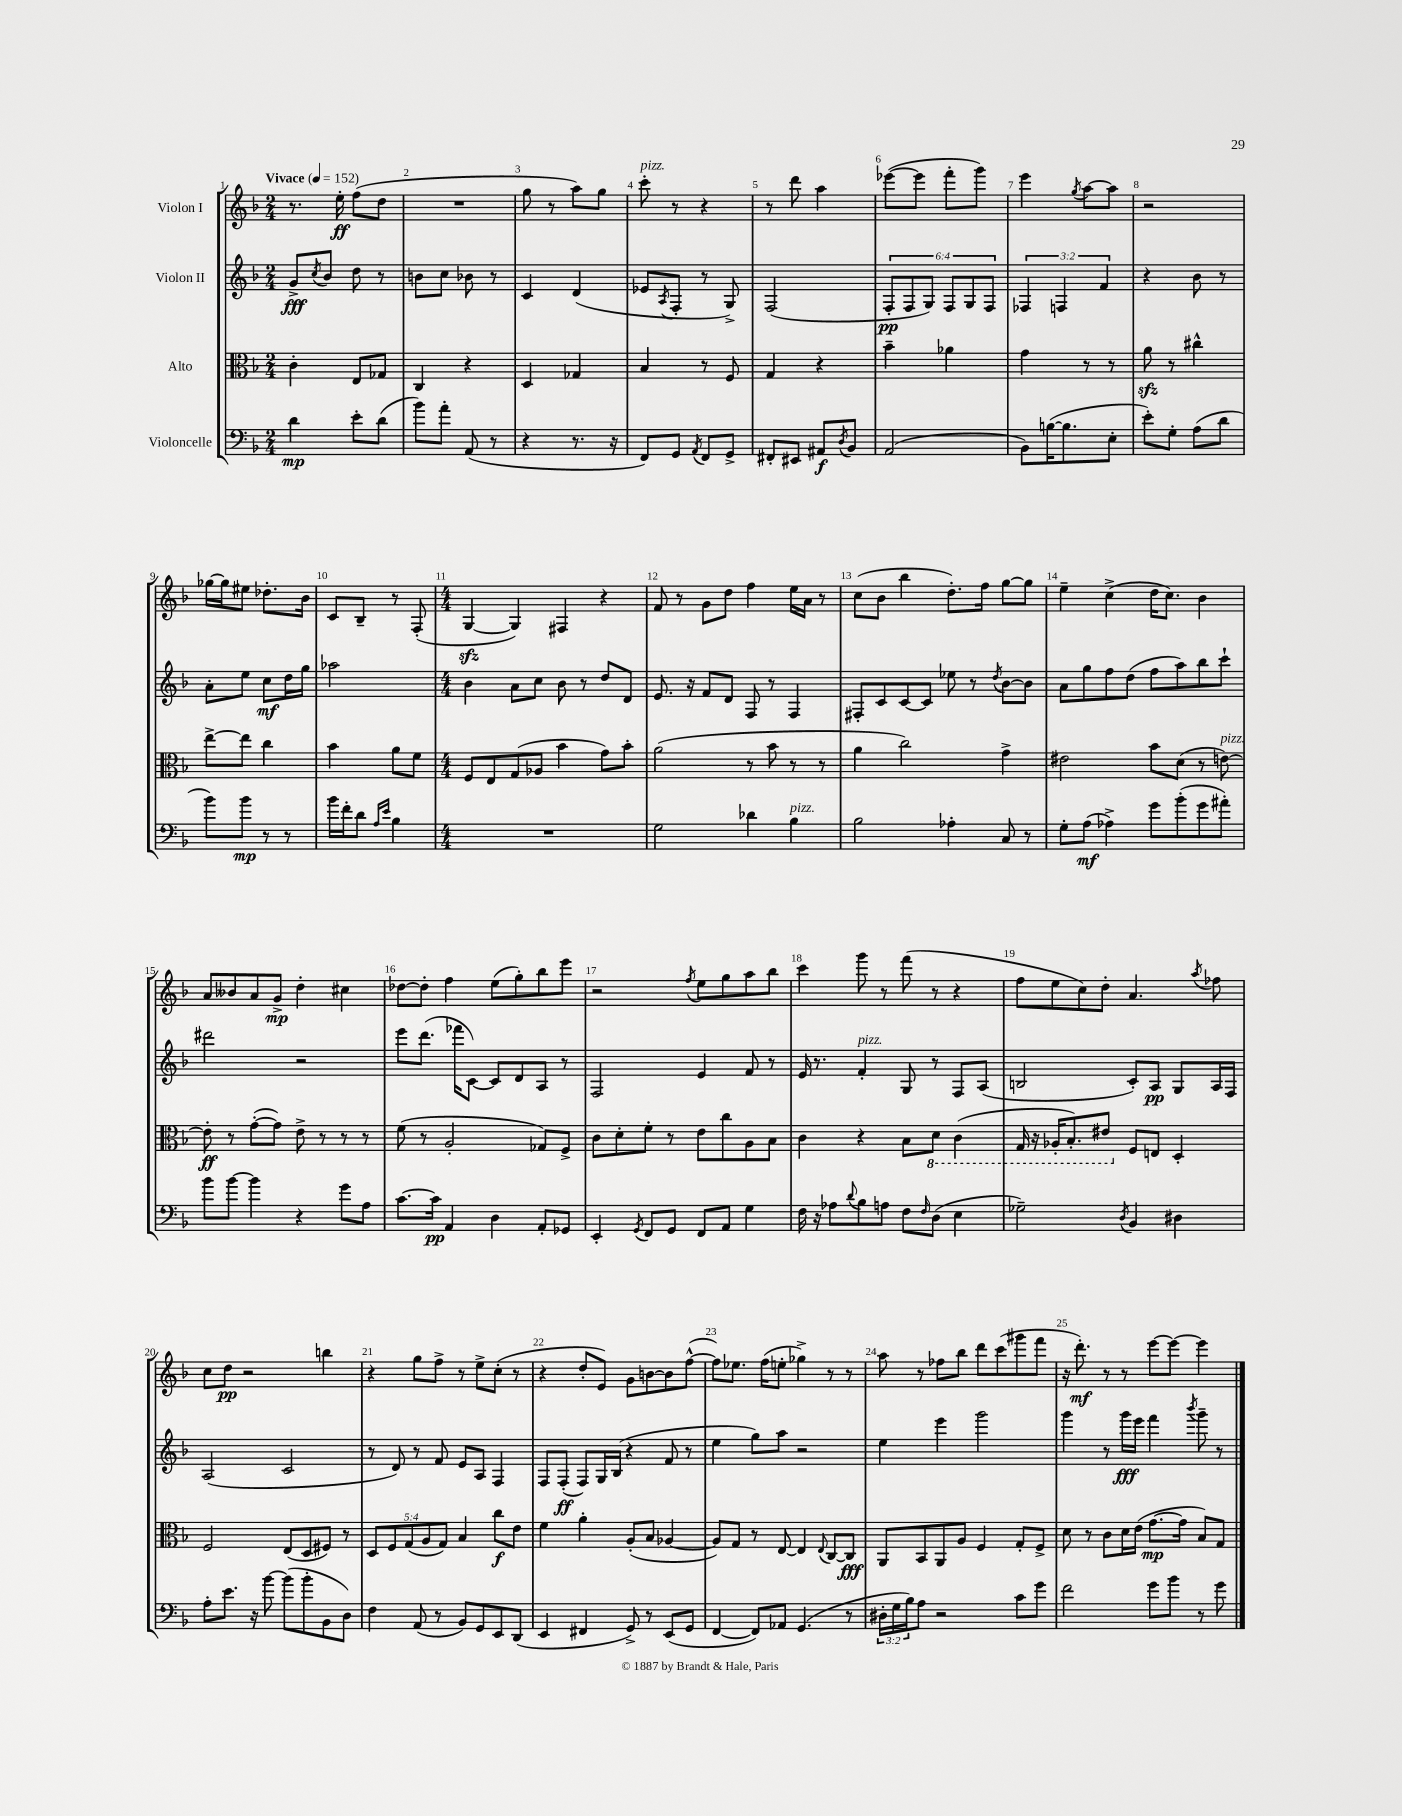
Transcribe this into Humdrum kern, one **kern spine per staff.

**kern	**kern	**kern	**kern
*staff4	*staff3	*staff2	*staff1
*clefF4	*clefC3	*clefG2	*clefG2
*k[b-]	*k[b-]	*k[b-]	*k[b-]
*M2/4	*M2/4	*M2/4	*M2/4
*MM152	*MM152	*MM152	*MM152
4d\	4c'\	8g^/L	8.r
.	.	8qcc/	.
.	.	8b-/J	.
.	.	.	16ee'\
8e'\L	8E/L	8dd\	(8ff\L
(8d\J	8G-/J	8r	8dd\J
=	=	=	=
8b-\L)	4C/	8b\L	2r
8a'\J	.	8cc\J	.
(8AA/	4r	8b-\	.
8r	.	8r	.
=	=	=	=
4r	4D/	4c/	8gg\
.	.	.	8r
8.r	4G-/	(4d/	8aa\L)
.	.	.	8gg\J
16r	.	.	.
=	=	=	=
8FF/L)	4B-/	8e-/L	8ccc'\
.	.	8qA/	.
8GG/J	.	8F'/J	8r
8qAA/	.	.	.
8FF/L	8r	8r	4r
8GG^/J	8F/	8G^/)	.
=	=	=	=
8FF#'/L	4G/	(2F/	8r
8EE#/J	.	.	8ddd\
8AA#/L	4r	.	4aa\
8qD/	.	.	.
8BB-/J	.	.	.
=	=	=	=
(2AA/	4b-~\	12F'/L	([8eee-\L
.	.	12F/	.
.	.	.	8eee-\]J
.	.	12G/J)	.
.	4a-\	12F/L	8fff'\L
.	.	12G/	.
.	.	.	8ggg\J)
.	.	12F/J	.
=	=	=	=
8BB-\L)	4g\	6F-/	4eee\
([16B\K	.	.	.
.	.	6F/	.
8.B\]	.	.	.
.	.	.	8qgg/
.	8r	.	[8aa\L
.	.	6f/	.
8E'\J	8r	.	8aa\]J
=	=	=	=
8e'\L)	8a\	4r	2r
8G'\J	8r	.	.
(8A\L	4cc#^^\	8b-\	.
8d\J	.	8r	.
=	=	=	=
8b-\L)	[8ee^\L	8a'\L	[16gg-\LL
.	.	.	16gg-\]J
8b-\J	8ee\]J	8ee\J	8ee#\J
8r	4cc\	8cc\L	8.dd-'\L
8r	.	16dd\L	.
.	.	16gg\JJ	16b-\Jk
=	=	=	=
16b-\LL	4b-\	2aa-\	8c/L
16f'\J	.	.	.
8d\J	.	.	8B-~/J
16qqA/LL	.	.	.
16qqe/JJ	.	.	.
4B-\	8a\L	.	8r
.	8f\J	.	(8F'/
=	=	=	=
*M4/4	*M4/4	*M4/4	*M4/4
1r	8F/L	4b-\	[4G/
.	8E/	.	.
.	(8G/	8a\L	4G/])
.	8A-/J	8cc\J	.
.	4b-\	8b-\	4F#/
.	.	8r	.
.	8g\L)	8dd/L	4r
.	8b-'\J	8d/J	.
=	=	=	=
2G\	(2a\	8.e/	8f/
.	.	.	8r
.	.	16r	.
.	.	8f/L	8g\L
.	.	8d/J	8dd\J
4d-\	8r	8F/	4ff\
.	8b-\	8r	.
4B-\	8r	4F/	16ee\LL
.	.	.	16a\JJ
.	8r	.	8r
=	=	=	=
2B-\	4a\	8F#'/L	(8cc\L
.	.	8c/	8b-\J
.	2cc\)	[8c/	4bb-\
.	.	8c/]J	.
4A-'\	.	8ee-\	8.dd'\L)
.	.	8r	.
.	.	.	16ff\Jk
.	.	8qdd/	.
8C/	4g^\	[8b-\L	[8gg\L
8r	.	8b-\]J	8gg\]J
=	=	=	=
8G'\L	2e#\	8a\L	4ee~\
(8A\J	.	8gg\	.
4A-^\)	.	8ff\	(4cc^\
.	.	(8dd\J	.
8g\L	8b-\L	8ff\L	16dd\LK
.	.	.	8.cc\J)
(8b-'\	(8d\J	8aa\)	.
8g\	8r	8bb-\	4b-\
8a#'\J)	[8e\)	8ccc`\J	.
=	=	=	=
8b-\L	8e'\]	2ddd#\	8a/L
[8b-\J	8r	.	8b--/
4b-\]	([8g'\L	.	8a/
.	8g\]J)	.	8g^/J
4r	8e^\	2r	4dd'\
.	8r	.	.
8g\L	8r	.	4cc#\
8A\J	8r	.	.
=	=	=	=
[8.c\L	(8f\	8eee\L	[8dd-\L
.	8r	(8.ddd\J	8dd-'\]J
16c\]Jk	.	.	.
4AA/	2A'/	.	4ff\
.	.	16fff-\LK	.
.	.	[8c\J)	.
4D\	.	8c/]L	(8ee\L
.	.	8d/	8gg'\)
8AA'/L	8G-/L)	8A/J	8bb-\
8GG-/J	8F^/J	8r	8eee\J
=	=	=	=
4EE'/	8c\L	2F/	2r
.	8d'\	.	.
8qGG/	.	.	.
8FF/L	8f'\J	.	.
8GG/J	8r	.	.
.	.	.	8qff/
8FF/L	8e\L	4e/	8ee\L
8AA/J	8cc\	.	8gg\
4G\	8A\	8f/	8aa\
.	8B-\J	8r	8bb-\J
=	=	=	=
16F\	4c\	16e/	4ccc\
16r	.	8.r	.
8A-\L	.	.	.
8qqd/	.	.	.
8B-\	4r	4f'/	8ggg\
8A\J	.	.	8r
8F\L	8B-\L	8G/	(8fff\
16qqF/	.	.	.
(8D\J	8D\J	8r	8r
4E\	(4C\	8F/L	4r
.	.	(8A/J	.
=	=	=	=
2G-~\)	16GG/	2B/	8ff\L
.	16r	.	.
.	16AA-'/LK	.	8ee\
.	8.BB-'/)	.	.
.	.	.	8cc\)
.	8E#/J	.	8dd'\J
8qD/	.	.	.
4BB-/	8F/L	8c'/L)	4.a/
.	8E/J	8A/J	.
4D#\	4D'/	8G/L	.
.	.	.	8qaa/
.	.	16A/L	8ff-\
.	.	16F/JJ	.
=	=	=	=
8A'\L	2F/	(2A/	8cc\L
8.e\J	.	.	8dd\J
.	.	.	2r
16r	.	.	.
[8b-\	.	.	.
(8b-\]L	(8E/L	2c/	.
8b-'\	8D/	.	.
8BB-\	8F#/J)	.	4bb\
8D\J)	8r	.	.
=	=	=	=
4F\	10D/L	8r	4r
.	10F/	.	.
.	.	8d/)	.
.	(10G/	.	.
(8AA/	.	8r	8gg\L
.	10A/	.	.
8r	.	8f/	8ff^\J
.	10G/J)	.	.
8BB-/L)	4B-/	8e/L	8r
8GG/	.	8A/J	8ee^\L
8EE/	8cc\L	4F/	(8cc'\J
(8DD/J	8e\J	.	8r
=	=	=	=
4EE/	4f\	8F/L	4r
.	.	(8F'/J	.
4FF#/	4a'\	8F/L)	8dd'/L
.	.	16G/L	8e/J)
.	.	(16B-/JJ	.
8GG^/)	(8A'/L	4r	8g\L
8r	8B-/J	.	[8b\
(8EE/L	[4A-/	8f/	8b\]
8GG/J	.	8r	([8ff^^\J
=	=	=	=
[4FF/	8A-/]L)	4ee\	8ff\]L)
.	8G/J	.	8.ee-\J
8FF/]L)	8r	8gg\L)	.
.	.	.	(16ff\LK
8AA-/J	[8E/	8aa\J	8ee'\J
(4.GG/	4E/]	2r	4gg-^\)
.	8qqE/	.	.
.	[8C/L	.	8r
8r	8C/]J	.	8r
=	=	=	=
24D#'\LL	8AA/L	4ee\	8aa\
24G\	.	.	.
24B-\J)	.	.	.
8A\J	8BB-/	.	8r
2r	8AA/	4eee\	8ff-\L
.	8A/J	.	8bb-\J
.	4F/	2ggg\	8ddd\L
.	.	.	(8ccc\
8c\L	8G'/L	.	8ggg#\
8g\J	8F^/J	.	8fff\J
=	=	=	=
2f\	8d\	4ggg\	16r
.	.	.	8.ddd'\)
.	8r	.	.
.	8c\L	8r	8r
.	16d\L	16ggg\LL	8r
.	(16e\JJ	16eee\JJ	.
8g\L	[8.g\L	4fff\	[8eee\L
8b-\J	.	.	8eee\_J
.	16g\]Jk	.	.
.	.	8qbbb-/	.
8r	8B-/L)	8ggg~\	4eee\]
8g\	8G/J	8r	.
==	==	==	==
*-	*-	*-	*-
